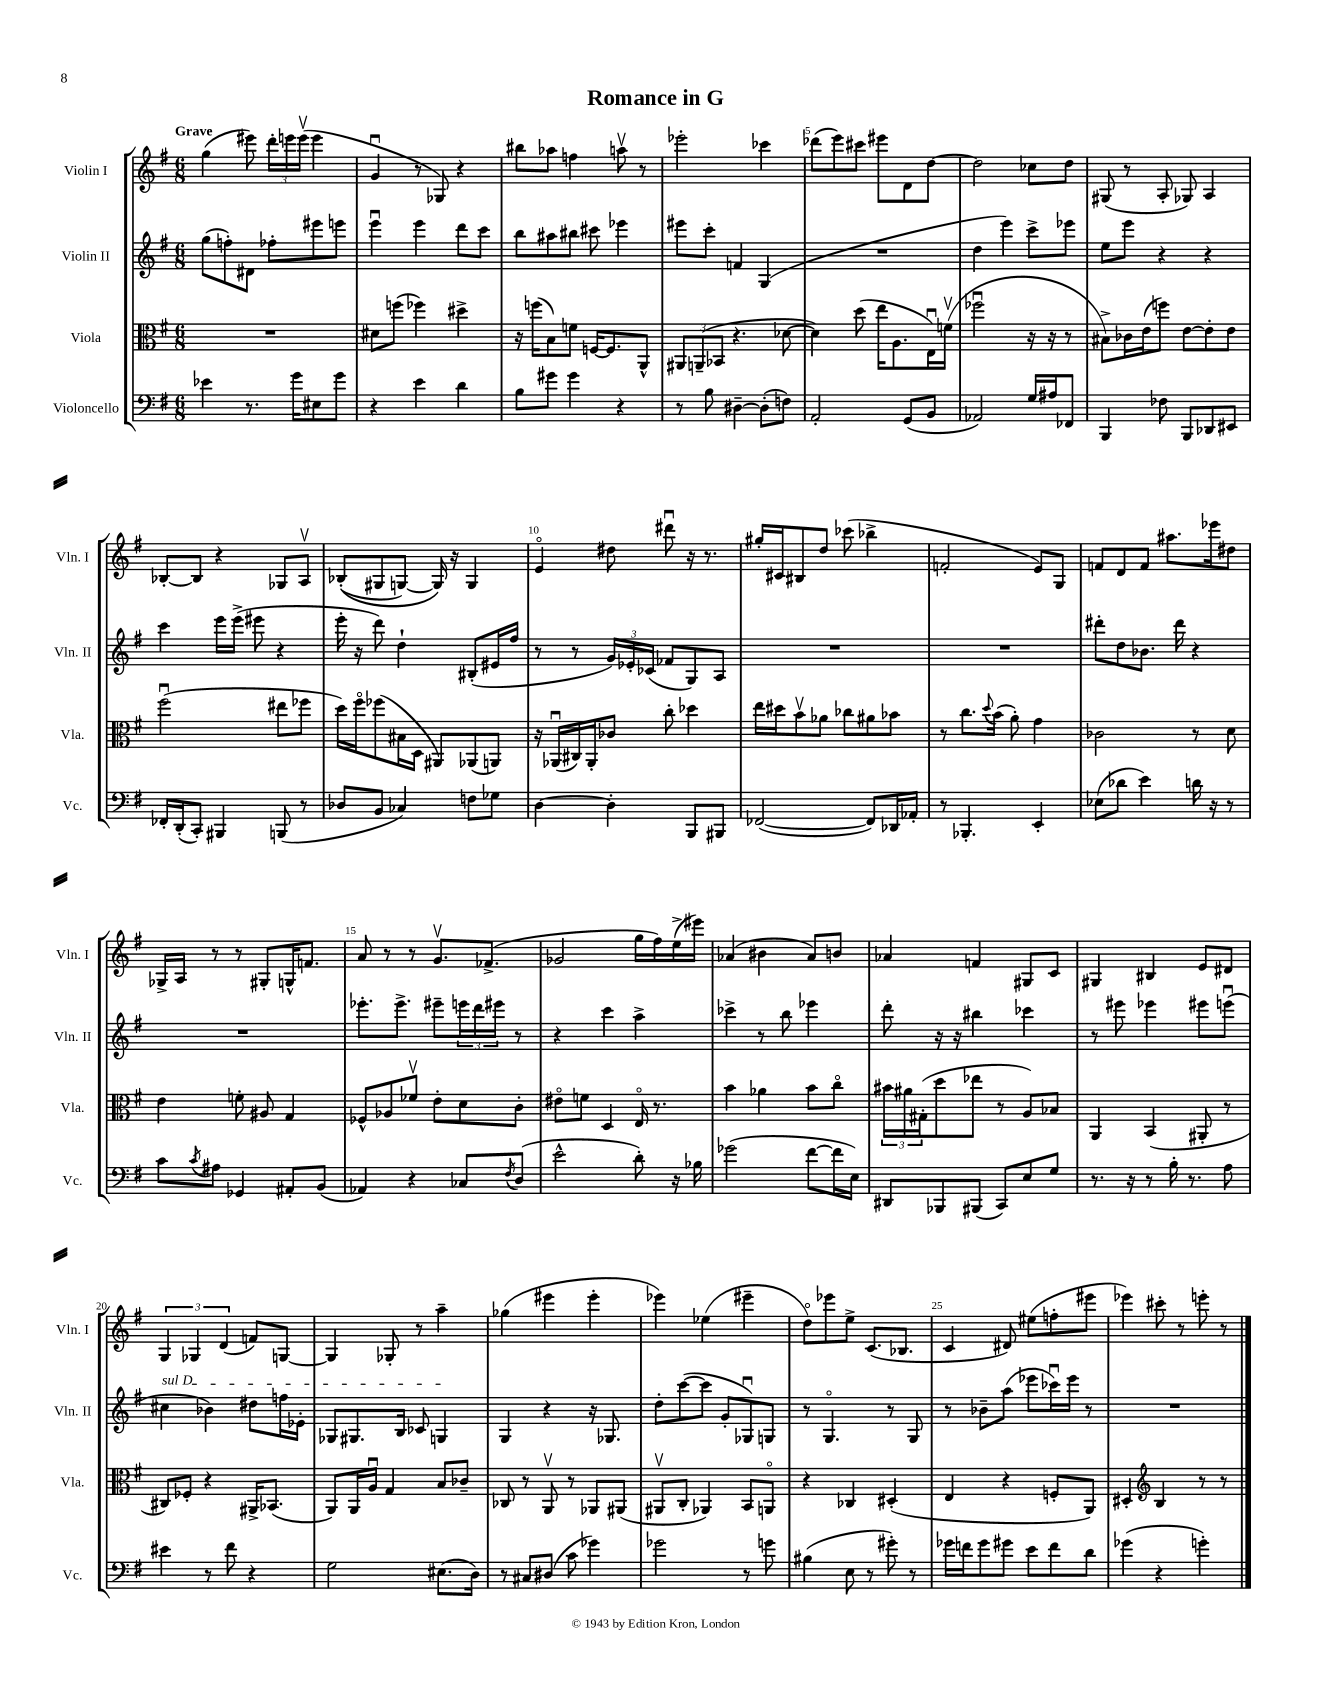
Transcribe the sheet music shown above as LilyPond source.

\header { title = "Romance in G" }
<<
\new StaffGroup <<
\new Staff = "s0" \with { instrumentName = "Violin I" shortInstrumentName = "Vln. I" } {
    \clef treble \key g \major \numericTimeSignature \time 6/8 \tempo "Grave"
    g''4( eis'''8) \tuplet 3/2 { d'''16-. e'''16 e'''16\upbow( } e'''4 |
    g'4\downbow r8 ges8) r4 |
    bis''8 aes''8 f''4 a''8\upbow r8 |
    ees'''2-. ces'''4 |
    des'''8( e'''8) cis'''8 eis'''8 d'8 d''8~ |
    d''2 ces''8 d''8 |
    gis8( r8 a8-. ges8) a4 |
    bes8~-. bes8 r4 ges8 a8\upbow |
    bes8-.(\( gis8 g8~) g16\) r16 g4 |
    e'4\flageolet dis''8 dis'''8\downbow r16 r8. |
    gis''16-. cis'16 bis8 d''8 ces'''8( bes''4-> |
    f'2-. e'8) g8 |
    f'8 d'8 f'8 ais''8. ees'''16 dis''8 |
    ges16-> a16 r8 r8 gis8-. g16-^ f'8. |
    a'8 r8 r8 g'8.\upbow fes'8.->( |
    ges'2 g''16 fis''16) e''16->( eis'''16) |
    aes'4( bis'4 aes'8) b'8 |
    aes'4 f'4 gis8 c'8 |
    gis4 bis4 e'8 dis'8 |
    \tuplet 3/2 { g4 ges4 d'4( } f'8) g8~ |
    g4 ges8-. r8 a''4-- |
    ges''4( eis'''4 eis'''4-. |
    ees'''4) ees''4( eis'''4-- |
    d''8\flageolet) ees'''8 e''8-> c'8.( bes8. |
    c'4 dis'8) eis''8( f''8-. eis'''8 |
    ees'''4) cis'''8-. r8 e'''8-. r8 \bar "|." |
}
\new Staff = "s1" \with { instrumentName = "Violin II" shortInstrumentName = "Vln. II" } {
    \clef treble \key g \major \numericTimeSignature \time 6/8
    g''8( f''8-.) dis'8 fes''8-. eis'''8 e'''8 |
    e'''4\downbow e'''4 d'''8 c'''8 |
    b''8 ais''8 bis''8 cis'''8 ees'''4 |
    eis'''8 c'''8-. f'4 g4( |
    R2. |
    d''4 e'''4) c'''8-> ees'''8 |
    e''8 e'''8 r4 r4 |
    c'''4 e'''16 e'''16->( eis'''8 r4 |
    e'''16-. r16 d'''8) d''4-! bis8-.( eis'16 fis''16 |
    r8 r8 \tuplet 3/2 { g'16) ees'16-. ces'16( } fes'8 g8) a8 |
    R2. |
    R2. |
    dis'''8-. d''8 bes'8. dis'''16 r4 |
    R2. |
    ees'''8.-. ees'''8.-> eis'''8-- \tuplet 3/2 { e'''16 d'''16 eis'''16 } r8 |
    r4 c'''4 a''4-> |
    ces'''4-> r8 b''8 ees'''4 |
    d'''8-. r16 r16 bis''4 ces'''4 |
    r8 eis'''8 ees'''4 eis'''8 e'''8\downbow( |
    \once \override TextSpanner.bound-details.left.text = \markup { \italic "sul D" } cis''4\startTextSpan bes'4) dis''8 f''16 ees'16-. |
    ges8 gis8. b16 ces'8 g4\stopTextSpan |
    g4 r4 r16 ges8. |
    d''8-. c'''8~( c'''8 g'8-. ges8\downbow) g8 |
    r8 g4.\flageolet r8 g8 |
    r8 bes'8-- a''8( ees'''8 ces'''16\downbow) ees'''16 r8 |
    R2. \bar "|." |
}
\new Staff = "s2" \with { instrumentName = "Viola" shortInstrumentName = "Vla." } {
    \clef alto \key g \major \numericTimeSignature \time 6/8
    R2. |
    dis'8 f''8( fes''4) dis''4-> |
    r16 f''16( b8) f'8 f16~ f8. a,8-^ |
    \tuplet 3/2 { ais,8 a,8--( bes,8 } r4. des'8~ |
    des'4) d''8( e''16 a8. e16\downbow) f'16\upbow( |
    fes''2\downbow r16 r16 r8 |
    bis8->) ces'16 e'16( f''8) e'8~ e'8-. e'8 |
    fis''2\downbow( eis''8 fes''8 |
    d''16) fis''16\flageolet fes''8( bis16 d16 ais,8) aes,8( a,8) |
    r16 aes,16\downbow( cis16) aes,16-. ces'8 c''8-. des''4 |
    e''16 dis''16 b'8\upbow aes'8 ces''8 ais'8 bes'8 |
    r8 c''8. \appoggiatura { d''8 } b'16( a'8-.) g'4 |
    ces'2 r8 d'8 |
    e'4 f'8-. ais8 g4 |
    fes8-^ aes8 fes'8\upbow e'8-. d'8 c'8-. |
    eis'8\flageolet f'8 d4 e16\flageolet r8. |
    b'4 aes'4 b'8 c''8\flageolet |
    \tuplet 3/2 { bis'16 ais'16 gis16-.( } d''8 ees''8 r8 a8) bes8 |
    a,4 b,4( ais,8-. r8 |
    cis8) fes8-. r4 ais,16-> bes,8.( |
    a,8) a,16 a16\downbow g4 b8 ces'8-- |
    ces8 r8 a,8\upbow r8 aes,8 ais,8( |
    ais,8\upbow c8-. aes,4) b,8 a,8\flageolet |
    r4 ces4 dis4-.( |
    e4 r4 f8-. a,8) |
    dis4-. \clef treble b4 r8 r8 \bar "|." |
}
\new Staff = "s3" \with { instrumentName = "Violoncello" shortInstrumentName = "Vc." } {
    \clef bass \key g \major \numericTimeSignature \time 6/8
    ees'4 r8. g'16 eis8 g'8 |
    r4 e'4 d'4 |
    b8 gis'8 gis'4 r4 |
    r8 b8 dis4~-- dis8-.( f8) |
    a,2-. g,8( b,8 |
    aes,2) g16 ais16 fes,8 |
    b,,4 fes8 b,,8 des,8 eis,8 |
    fes,16-. d,16-.( c,8-.) bis,,4 b,,8( r8 |
    des8 b,8 ces4) f8 ges8 |
    d4~ d4-. b,,8 bis,,8 |
    fes,2~( fes,8) des,16 aes,16-. |
    r8 bes,,4.-. e,4-. |
    ees8( des'8 e'4) d'16 r16 r8 |
    c'8 \acciaccatura { c'8 } ais8 ges,4 ais,8-. b,8( |
    aes,4) r4 ces8 \acciaccatura { fis8 } d8( |
    e'2-^ d'8-.) r16 bes16 |
    ges'2( fis'8~ fis'16 e16) |
    dis,8 bes,,8 bis,,8( c,8) e8 g8 |
    r8. r16 r8 b16-. r8. a8 |
    eis'4 r8 fis'8 r4 |
    g2 eis8.( d16) |
    r8 cis8 dis8( c'8 ges'4) |
    ges'2 r8 g'8 |
    bis4( e8 r8 gis'8-.) r8 |
    ges'16 f'16 ges'8 gis'8 e'8 f'8 d'8 |
    ges'4( r4 g'4-.) \bar "|." |
}
>>
>>
\layout { \context { \Score \override BarNumber.break-visibility = ##(#f #t #t) barNumberVisibility = #(every-nth-bar-number-visible 5) } }
